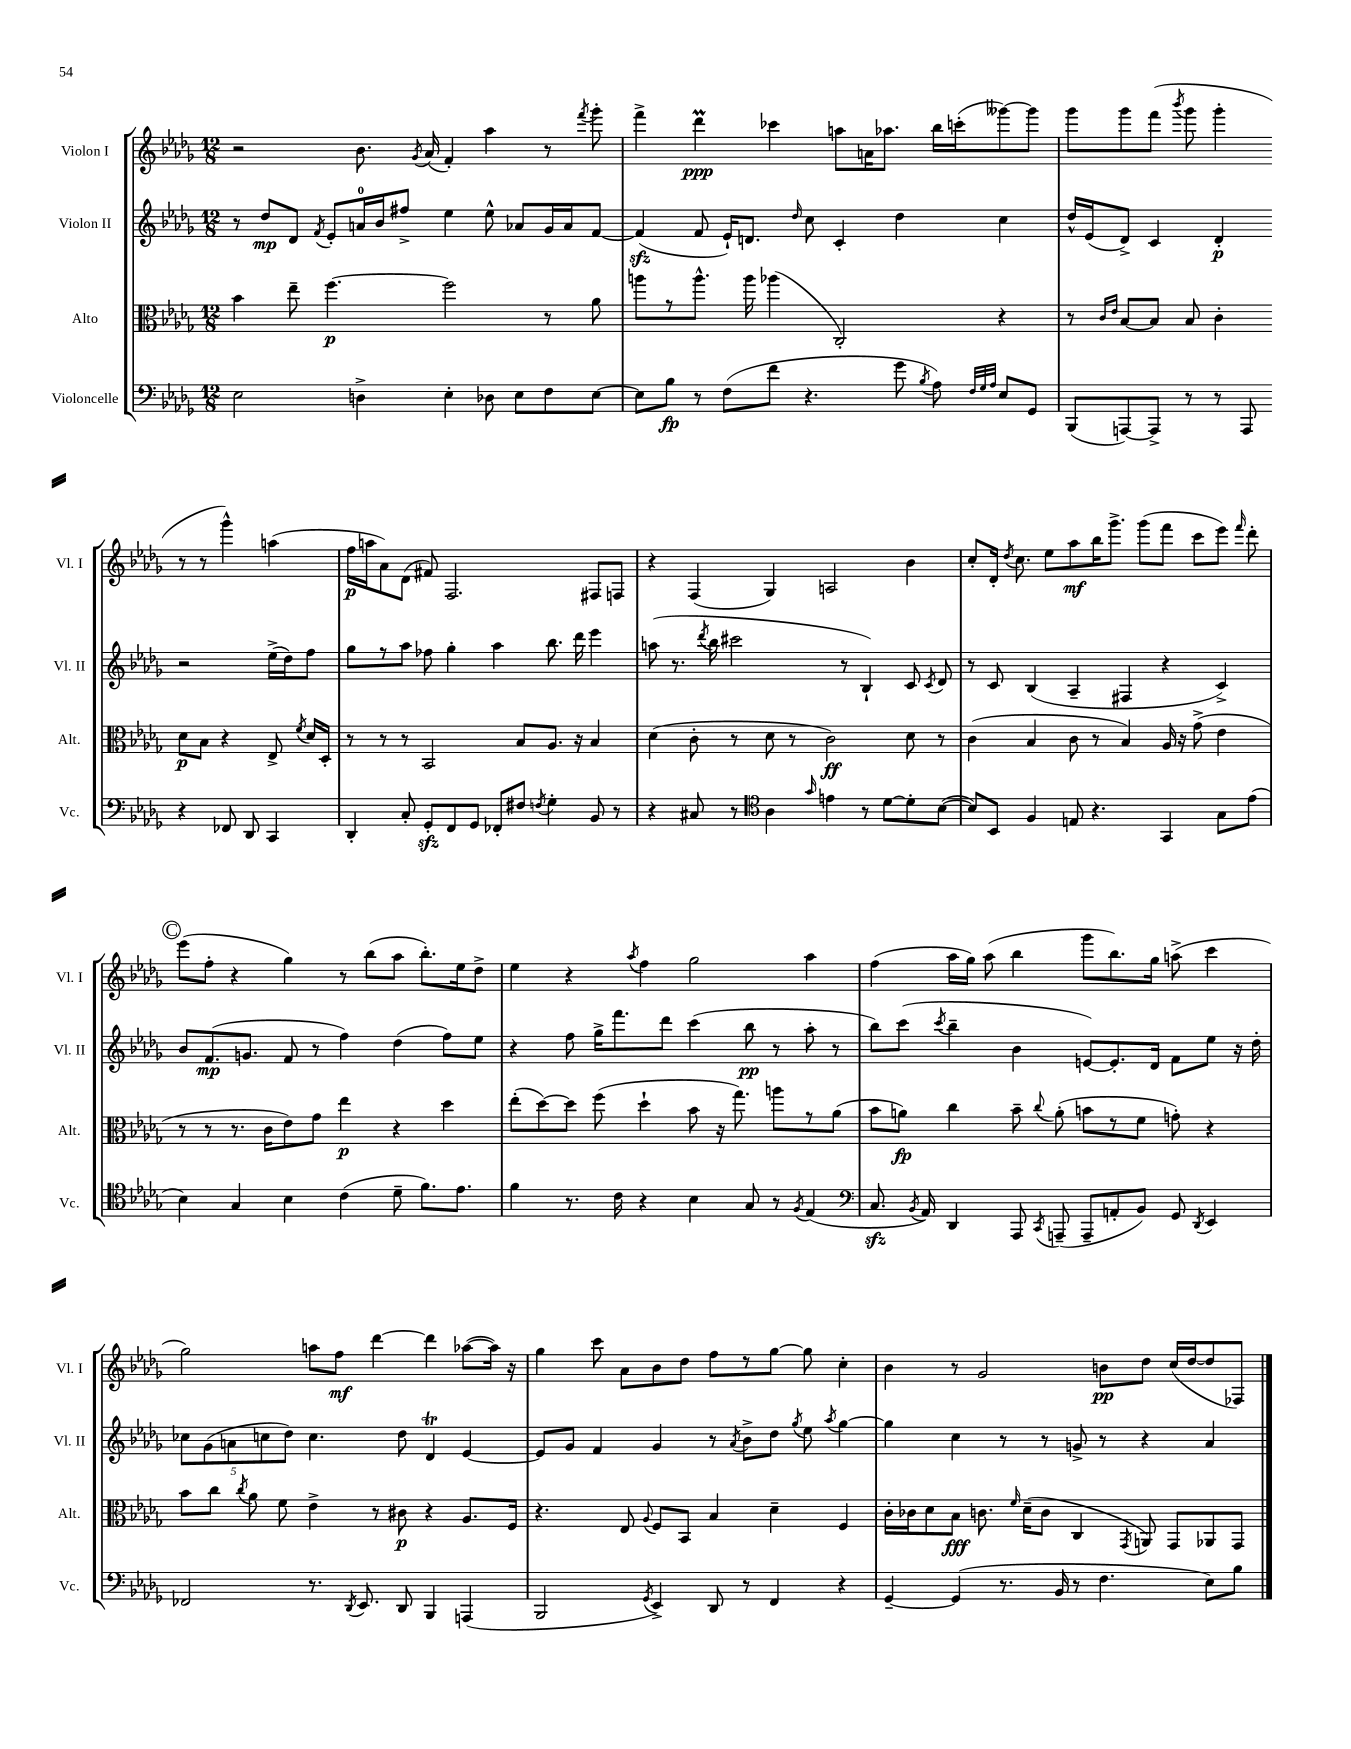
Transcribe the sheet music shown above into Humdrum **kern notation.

**kern	**kern	**kern	**kern
*staff4	*staff3	*staff2	*staff1
*clefF4	*clefC3	*clefG2	*clefG2
*k[b-e-a-d-g-]	*k[b-e-a-d-g-]	*k[b-e-a-d-g-]	*k[b-e-a-d-g-]
*M12/8	*M12/8	*M12/8	*M12/8
2E-	4b-	8r	2r
.	.	8dd-	.
.	8ee-~	8d-	.
.	.	8qf	.
.	[4.ff	8e-'	.
4D^	.	16a	8.b-
.	.	16b-	.
.	.	8ff#^	.
.	.	.	8qg-
.	.	.	(16a-
4E-'	2ff]	4ee-	4f')
8D-	.	8ee-^^	4aa-
8E-	.	8a-	.
8F	8r	16g-	8r
.	.	16a-	.
.	.	.	8qfff
[8E-	8a-	[8f	8ggg-'
=	=	=	=
8E-]	8aa	(4f]	4fff^
8B-	8r	.	.
8r	8.aa^^	8f	4ddd-
(8F	.	16e-`)	.
.	16aa	8.d	.
8f	(4aa-	.	4ccc-
.	.	16qqdd-	.
4.r	.	8cc	.
.	2C')	4c'	8aa
.	.	.	16a
.	.	.	8.aa-
8g-	.	4dd-	.
8qB-	.	.	.
8A-)	.	.	16bb-
.	.	.	(16ccc'
32qqF	.	.	.
32qqG-	.	.	.
32qqA-	.	.	.
8E-	4r	4cc	[8ggg--)
8GG-	.	.	8ggg--]
=	=	=	=
(8BBB-	8r	16dd-^^	8ggg-
.	.	(16e-	.
.	16qqc	.	.
.	16qqe-	.	.
[8AAA)	[8B-	8d-^)	8ggg-
8AAA^]	8B-]	4c	(8fff
.	.	.	8qbbb-
8r	8B-	.	8ggg-
8r	4c'	4d-'	4ggg-'
8AAA	.	.	.
4r	8d-	2r	8r
.	8B-	.	8r
8FF-	4r	.	4ggg-^^)
8DD-	.	.	.
4CC	8E-^	(16ee-^	(4aa
.	.	16dd-)	.
.	8qf	.	.
.	16d-	8ff	.
.	16D-'	.	.
=	=	=	=
4DD-'	8r	8gg-	16ff
.	.	.	16aa
.	8r	8r	8a-)
8C'	8r	8aa-	(8d-
8GG-'	2BB-	8ff-	8f#)
8FF	.	4gg-'	2.F
8GG-	.	.	.
8FF-'	.	4aa-	.
8F#	8B-	.	.
8qF	.	.	.
4G-'	8.A-	8.bb-	.
.	16r	16ddd-	.
8BB-	4B-	4eee-	8F#
8r	.	.	8F
=	=	=	=
4r	(4d-	(8aa	4r
.	.	8.r	.
8C#	8c'	.	(4F
.	.	8qddd-	.
.	.	16bb-	.
8r	8r	2ccc#	.
*clefC4	*	*	*
4A-	8d-	.	4G-)
.	8r	.	.
16qqg-	.	.	.
4e	2c)	.	2A
.	.	8r	.
8r	.	4B-`)	.
[8d-	.	.	.
8d-']	8d-	8c	4b-
.	.	8qc	.
([8B-	8r	8d-	.
=	=	=	=
8B-])	(4c	8r	8cc'
8BB-	.	8c	16d-'
.	.	.	8qdd-
.	.	.	8.cc
4F	4B-	(4B-	.
.	.	.	8ee-
8E	8c	4A-~	8aa-
4.r	8r	.	16bb-
.	.	.	8.ggg-^
.	4B-)	4F#	.
.	.	.	(8ggg-
4GG-	16A-	4r	8fff
.	16r	.	.
.	(8g-^	.	8ccc
8G-	4e-	4c^)	8eee-)
.	.	.	16qqfff
(8e-	.	.	8ddd-'
=	=	=	=
4B-)	8r	8b-	(8eee-
.	8r	(8.f	8ff'
4G-	8.r	.	4r
.	.	8.g	.
.	16c	.	.
4B-	8e-)	8f	4gg-)
.	8g-	8r	.
(4c	4ee-	4ff)	8r
.	.	.	(8bb-
8d-~	4r	(4dd-	8aa-
8.f)	.	.	8.bb-')
.	4dd-	8ff)	.
8.e-	.	.	16ee-
.	.	8ee-	8dd-^
=	=	=	=
4f	(8ee-'	4r	4ee-
.	[8dd-)	.	.
8.r	8dd-]	8ff	4r
.	(8ff	16gg-^	.
16c	.	8.fff	.
.	.	.	8qaa-
4r	4dd-`	.	4ff
.	.	8ddd-	.
4B-	8b-	(4ccc	2gg-
.	16r	.	.
.	8.gg-)	.	.
8G-	.	8bb-	.
8r	8aa	8r	.
8qF	.	.	.
(4E-	8r	8aa-'	4aa-
.	(8a-	8r	.
=	=	=	=
*clefF4	*	*	*
8.C	8b-	8bb-)	(4ff
.	8a)	(8ccc	.
8qBB-	.	.	.
16AA-)	.	.	.
.	.	8qccc	.
4DD-	4cc	4bb-~	16aa-
.	.	.	16gg-)
.	.	.	(8aa-
8AAA-	8b-~	4b-	4bb-
8qCC	8qqcc	.	.
(8AAA~	(8a'	.	.
8AAA~	8b	[8e)	8ggg-
8AA'	8r	8.e']	8.bb-)
8BB-)	8f	.	.
.	.	16d-	16gg-
8GG-	8g')	8f	(8aa^
8qDD-	.	.	.
4EE-	4r	8ee-	4ccc
.	.	16r	.
.	.	16dd-'	.
=	=	=	=
2FF-	8b-	10cc-	2gg-)
.	.	(10g-	.
.	8cc	.	.
.	.	10a	.
.	8qcc	.	.
.	8a-	.	.
.	.	10cc	.
.	8f	.	.
.	.	10dd-)	.
8.r	4e-^	4.cc	8aa
.	.	.	8ff
8qDD-	.	.	.
8.EE-	.	.	.
.	8r	.	[4ddd-
8DD-	8c#	8dd-	.
4BBB-	4r	4d-	4ddd-]
(4AAA	8.A-	[4e-	([8aa-
.	.	.	16aa-])
.	16F	.	16r
=	=	=	=
2BBB-	4.r	8e-]	4gg-
.	.	8g-	.
.	.	4f	8ccc
.	8E-	.	8a-
8qGG-	8qqA-	.	.
4EE-^)	8F	4g-	8b-
.	8BB-	.	8dd-
8DD-	4B-	8r	8ff
.	.	8qa-	.
8r	.	8b-^	8r
4FF	4d-~	8dd-	[8gg-
.	.	8qgg-	.
.	.	8ee-	8gg-]
.	.	8qaa-	.
4r	4F	[4gg-	4cc'
=	=	=	=
[4GG-~	16c'	4gg-]	4b-
.	16c-	.	.
.	8d-	.	.
(4GG-]	8B-	4cc	8r
.	8.c	.	2g-
8.r	.	8r	.
.	16qqf	.	.
.	(16d-~	.	.
.	8c	8r	.
16BB-	.	.	.
8r	4C	8g^	.
4.F	.	8r	8b
.	8qGG-	.	.
.	8AA)	4r	8dd-
.	8GG-	.	(16cc
.	.	.	[16dd-
8E-)	8AA-	4a-	8dd-]
8B-	8GG-	.	8F-)
==	==	==	==
*-	*-	*-	*-
